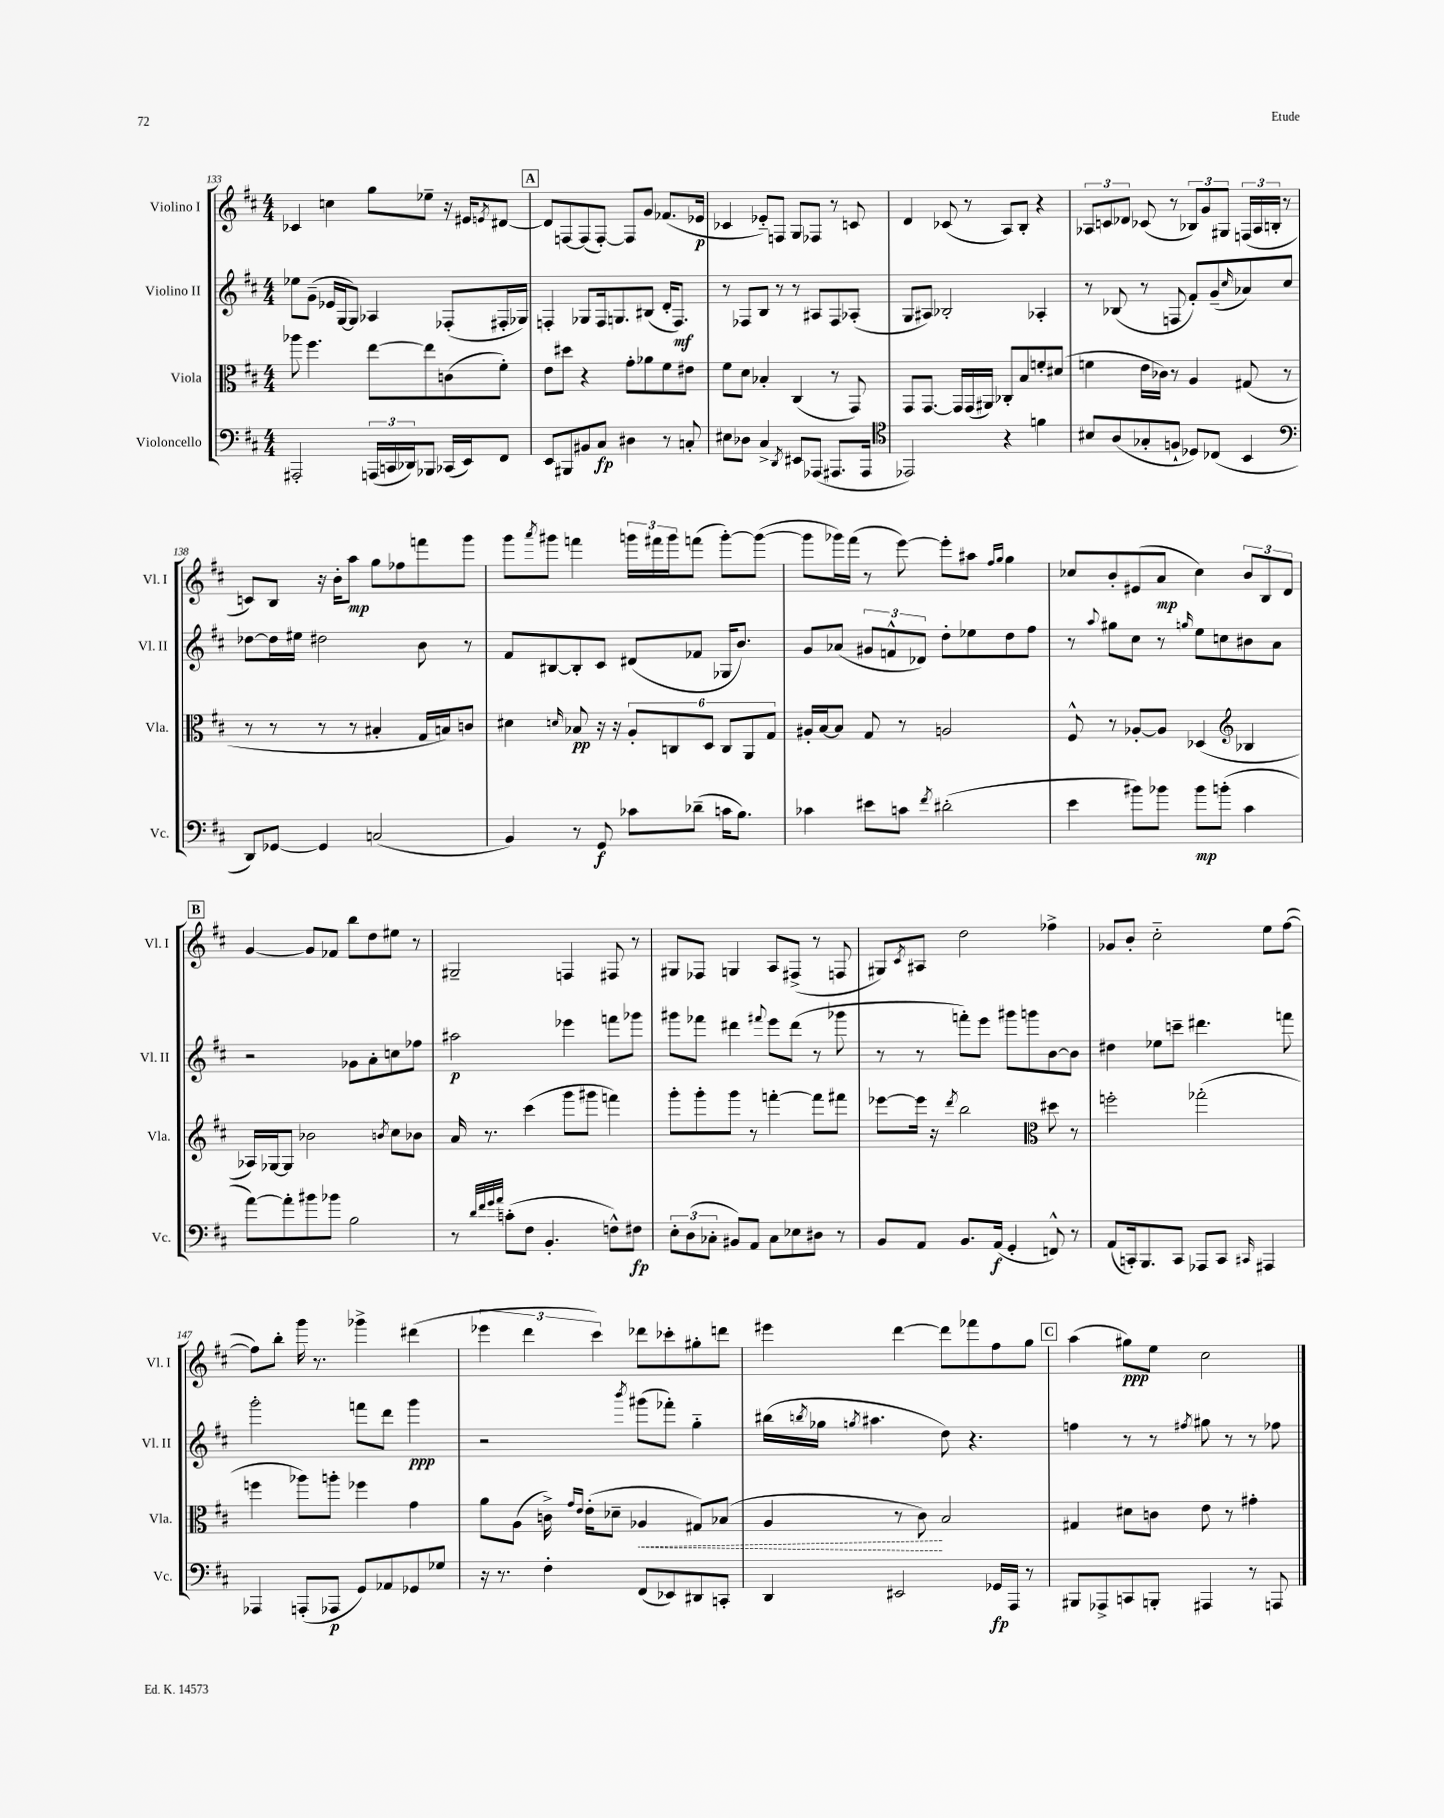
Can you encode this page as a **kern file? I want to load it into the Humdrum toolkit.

**kern	**kern	**kern	**kern
*staff4	*staff3	*staff2	*staff1
*clefF4	*clefC3	*clefG2	*clefG2
*k[f#c#]	*k[f#c#]	*k[f#c#]	*k[f#c#]
*M4/4	*M4/4	*M4/4	*M4/4
2AAA#'/	8aa-\	8ee-\L	4c-/
.	4.ff#\	(8g~\J	.
.	.	16e-/LL	4cc\
.	.	[16G/J	.
.	.	8G/]J)	.
(24AAA/LL	[8ee\L	4A-/	8gg\L
24CC/	.	.	.
24DD-/J)	.	.	.
8BBB-/J	8ee\]	.	8ee-~\J
(16CC-/LL	(8c\	(8F-'/L	16r
16EE/J)	.	.	16e#/LK
.	.	.	8qe/
8FF#/J	8f#'\J)	16F#'/L	[8d#/J
.	.	16G-/JJ)	.
=	=	=	=
8EE/L	8e\L	4F'/	8d#/]L
8BBB#/	8dd#\J	.	[8F/
8BB#/	4r	8G-/L	(8F/]
8C#/J	.	16F/k	[8F'/J)
.	.	8.G/	.
4D#\	8g'\L	.	8F/]L
.	8a-\	(8B#/J	8g/J
8r	8f#\	16d'/LK	(8.f-/L
.	.	8.F/J)	.
8C'/	8e#\J	.	.
.	.	.	16e-/Jk
=	=	=	=
8E#\L	8f#\L	8r	4c-/
8D-\J	8d\J	8F-/L	.
4C#^/	4B-'/	8B/J	8e-'~/L)
.	.	8r	8F/J
8qDD/	.	.	.
8EE#/L	(4C#/	8r	8G/L
(8AAA-/J	.	8A#/L	8F-/J
8.AAA#/L	8r	8F-/	8r
.	8GG/)	(8A-'/J	8c/
16AAA#/Jk	.	.	.
=	=	=	=
*clefC4	*	*	*
2EE-/)	8GG/L	8G/L	4d/
.	[8.GG/J	8A#/J)	.
.	.	2B-'/	(8c-/
.	16GG/]LL	.	.
.	(16GG/	.	8r
.	16AA#/JJ)	.	.
4r	8C-'/L	.	8A/L)
.	8B/	.	8B'/J
4f\	8f'/	4A-'/	4r
.	(8d#/J	.	.
=	=	=	=
8B#/L	4f\	8r	12A-/L
.	.	.	12c/
(8A/	.	(8B-/	.
.	.	.	12d-/J
8G-'/	16e\LL	8r	(8c-/
.	16c-\JJ)	.	.
8F`/J	8r	8F/	8r
8D-/L)	4A/	8f#'/L)	12B-/L)
.	.	.	12g/
(8C-/J	.	(8g~/	.
.	.	.	12G#/J
.	.	16qqcc#/	.
4BB/	(8G#/	8a-/)	(24F/LL
.	.	.	24A-/
.	.	.	24B'/JJ
.	8r	8cc#/J	8r
=	=	=	=
*clefF4	*	*	*
8DD/L)	8r	[8dd-\L	8c/L)
[8GG-/J	8r	16dd-\]L	8B/J
.	.	16ee#\JJ	.
4GG-/]	8r	2dd#\	16r
.	.	.	16b'\LK
.	8r	.	8aa\J
(2C/	4B#'/	.	8gg\L
.	.	.	8ff-\
.	16G/LL	8b\	8fff\
.	16B/J)	.	.
.	8c/J	8r	8ggg\J
=	=	=	=
4BB/)	4d#\	8f#/L	8ggg\L
.	.	.	8qaaa/
.	.	[8B#/	8ggg#\J
.	16qqd/	.	.
8r	8B-/	8B#'/]	4fff\
8GG/	16r	8c#/J	.
.	16r	.	.
8c-\L	12A'/L	(8d#/L	24ggg\LL
.	.	.	24fff#\
.	12C/	.	24ggg\J
(8d-~\J	.	8f-/J	(8fff\J
.	12D/J	.	.
16c\LK	12C/L	16G-/LK	[8ggg'\L)
8.B\J)	.	8.b/J)	.
.	12AA/	.	.
.	.	.	(8ggg\_J
.	12G/J	.	.
=	=	=	=
4c-\	16A#'/LL	8g/L	8ggg\]L
.	[16B/J	.	.
.	8B/]J	(8a-/J	16ggg-\L)
.	.	.	(16fff#\JJ
8e#\L	8G/	12g#/L	8r
.	.	12f^^/	.
8c\J	8r	.	[8eee\)
.	.	12d-/J)	.
8qf#/	.	.	.
(2d#'\	2A/	8dd'\L	8eee'\]L
.	.	8ee-\	8aa#\J
.	.	.	16qqff#/LL
.	.	.	16qqgg/JJ
.	.	8dd\	4gg\
.	.	8ff#\J	.
=	=	=	=
4e\	8F#^^/	8r	8cc-/L
.	.	8qqaa/	.
.	8r	8gg#\L	8b'/
8b#\L)	[8A-'/L	8cc#\J	(8e#/
8b-\J	8A-/]J	8r	8a/J
.	.	16qqgg/	.
8b-\L	(4D-/	8ee\L	4cc-\)
(8b'\J	.	8cc\	.
*	*clefG2	*	*
4c#\	4B-/	8b#\	12b/L
.	.	.	12B/
.	.	8a\J	.
.	.	.	12d/J
=	=	=	=
[8a\L)	16A-/LL)	2r	[4g/
.	[16G-/J	.	.
8a'\]	8G-/]J	.	.
8b#\	2b-\	.	8g/]L
8b-\J	.	.	8f-/J
2B\	.	8g-\L	8bb\L
.	.	8a'\	8dd\
.	8qb/	.	.
.	8cc#\L	8cc\	8ee#\J
.	8b-\J	8ff-\J	8r
=	=	=	=
8r	16a/	2aa#\	2G#~/
.	8.r	.	.
32qqd/LLL	.	.	.
32qqf#/	.	.	.
32qqg/	.	.	.
32qqa/JJJ	.	.	.
(8c'\L	.	.	.
8F#\J	(4ccc#\	.	.
4.BB'/	.	.	.
.	8ggg\L	4eee-\	4F/
.	8ggg#\J	.	.
8F^^\L)	4fff\)	8fff\L	8F#/
8F#\J	.	8ggg-\J	8r
=	=	=	=
12E'\L	8ggg'\L	8ggg#\L	8G#/L
(12D\	.	.	.
.	8ggg'\	8fff-\J	8F-/J
12C-'\J	.	.	.
8BB#/L)	8ggg\J	4ddd#\	4G/
8AA/J	8r	.	.
.	.	8qqfff#/	.
8C-\L	[4fff'\	8eee\L	8A/L
8E-\	.	(8ddd#\J	(8F#^/J
8D#\J	8fff\]L	8r	8r
8r	8fff#\J	8ggg-\	8F/
=	=	=	=
8BB/L	[8eee-\L	8r	8G#/L)
.	.	.	8qc#/
8AA/J	16eee-\]Jk	8r	8A#/J
.	16r	.	.
.	8qddd/	.	.
8.BB/L	2bb\	8fff'\L)	2dd\
.	.	8eee\J	.
(16AA/Jk	.	.	.
4GG'/	.	8ggg#\L	.
.	.	8ggg\	.
*	*clefC3	*	*
8FF^^/)	8dd#\	[8b\	4ff-^\
8r	8r	8b\]J	.
=	=	=	=
(8AA/L	2ff'\	4dd#\	8g-/L
16CC'/k)	.	.	8b'/J
8.BBB/	.	.	.
.	.	8ee-\L	2cc#'~\
8CC/J	.	8ccc~\J	.
8AAA-/L	(2gg-'\	4.ddd#\	.
8CC/J	.	.	.
16qqCC#/	.	.	.
4AAA#/	.	.	8ee\L
.	.	8fff\	([8ff#\J
=	=	=	=
4AAA-/	4ff\	2ggg'\	8ff#\]L)
.	.	.	8bb'\J
(8AAA'/L	8aa-\L)	.	16ggg\
.	.	.	8.r
8AAA-/J	8aa'\J	.	.
8GG/L)	4ff-\	8fff\L	4ggg-^\
8AA-/	.	8ddd\J	.
8GG-/	4g\	4ggg\	(4ddd#\
8G-/J	.	.	.
=	=	=	=
16r	8a\L	2r	6eee-\
8.r	.	.	.
.	(8A\J	.	.
.	.	.	6ddd\
4F#'\	16c^\)	.	.
.	16qqg/LL	.	.
.	16qqe/JJ	.	.
.	(16e'\LK	.	.
.	.	.	6ccc#\)
.	8d-~\J	.	.
.	.	8qbbb/	.
(8FF#/L	4A-/	(8ggg#\L	8ddd-\L
8EE-/)	.	8fff-'\J)	8ccc-'\
8DD#/	8G#/L)	4gg'~\	8gg#'\
8CC'/J	(8B-/J	.	8ddd\J
=	=	=	=
4DD/	4A/	(16bb#\LL	4eee#\
.	.	8qbb/	.
.	.	16gg-\JJ	.
.	.	8qgg/	.
.	.	4.aa#\	.
2EE#/	8r	.	[4ddd\
.	8c#\)	.	.
.	2B/	8dd\)	8ddd\]L
.	.	4.r	8fff-\
16GG-/LL	.	.	8ff#\
16AAA/JJ	.	.	.
8r	.	.	8gg\J
=	=	=	=
8BBB#/L	4G#/	4ff\	(4aa\
8AAA-^/	.	.	.
8CC/	8d#\L	8r	8gg#\L)
8BBB'/J	8c\J	8r	8ee\J
.	.	8qff#/	.
4AAA#/	8e\	8gg#\	2cc#\
.	8r	8r	.
8r	4g#'\	8r	.
8AAA/	.	8ff-\	.
==	==	==	==
*-	*-	*-	*-
